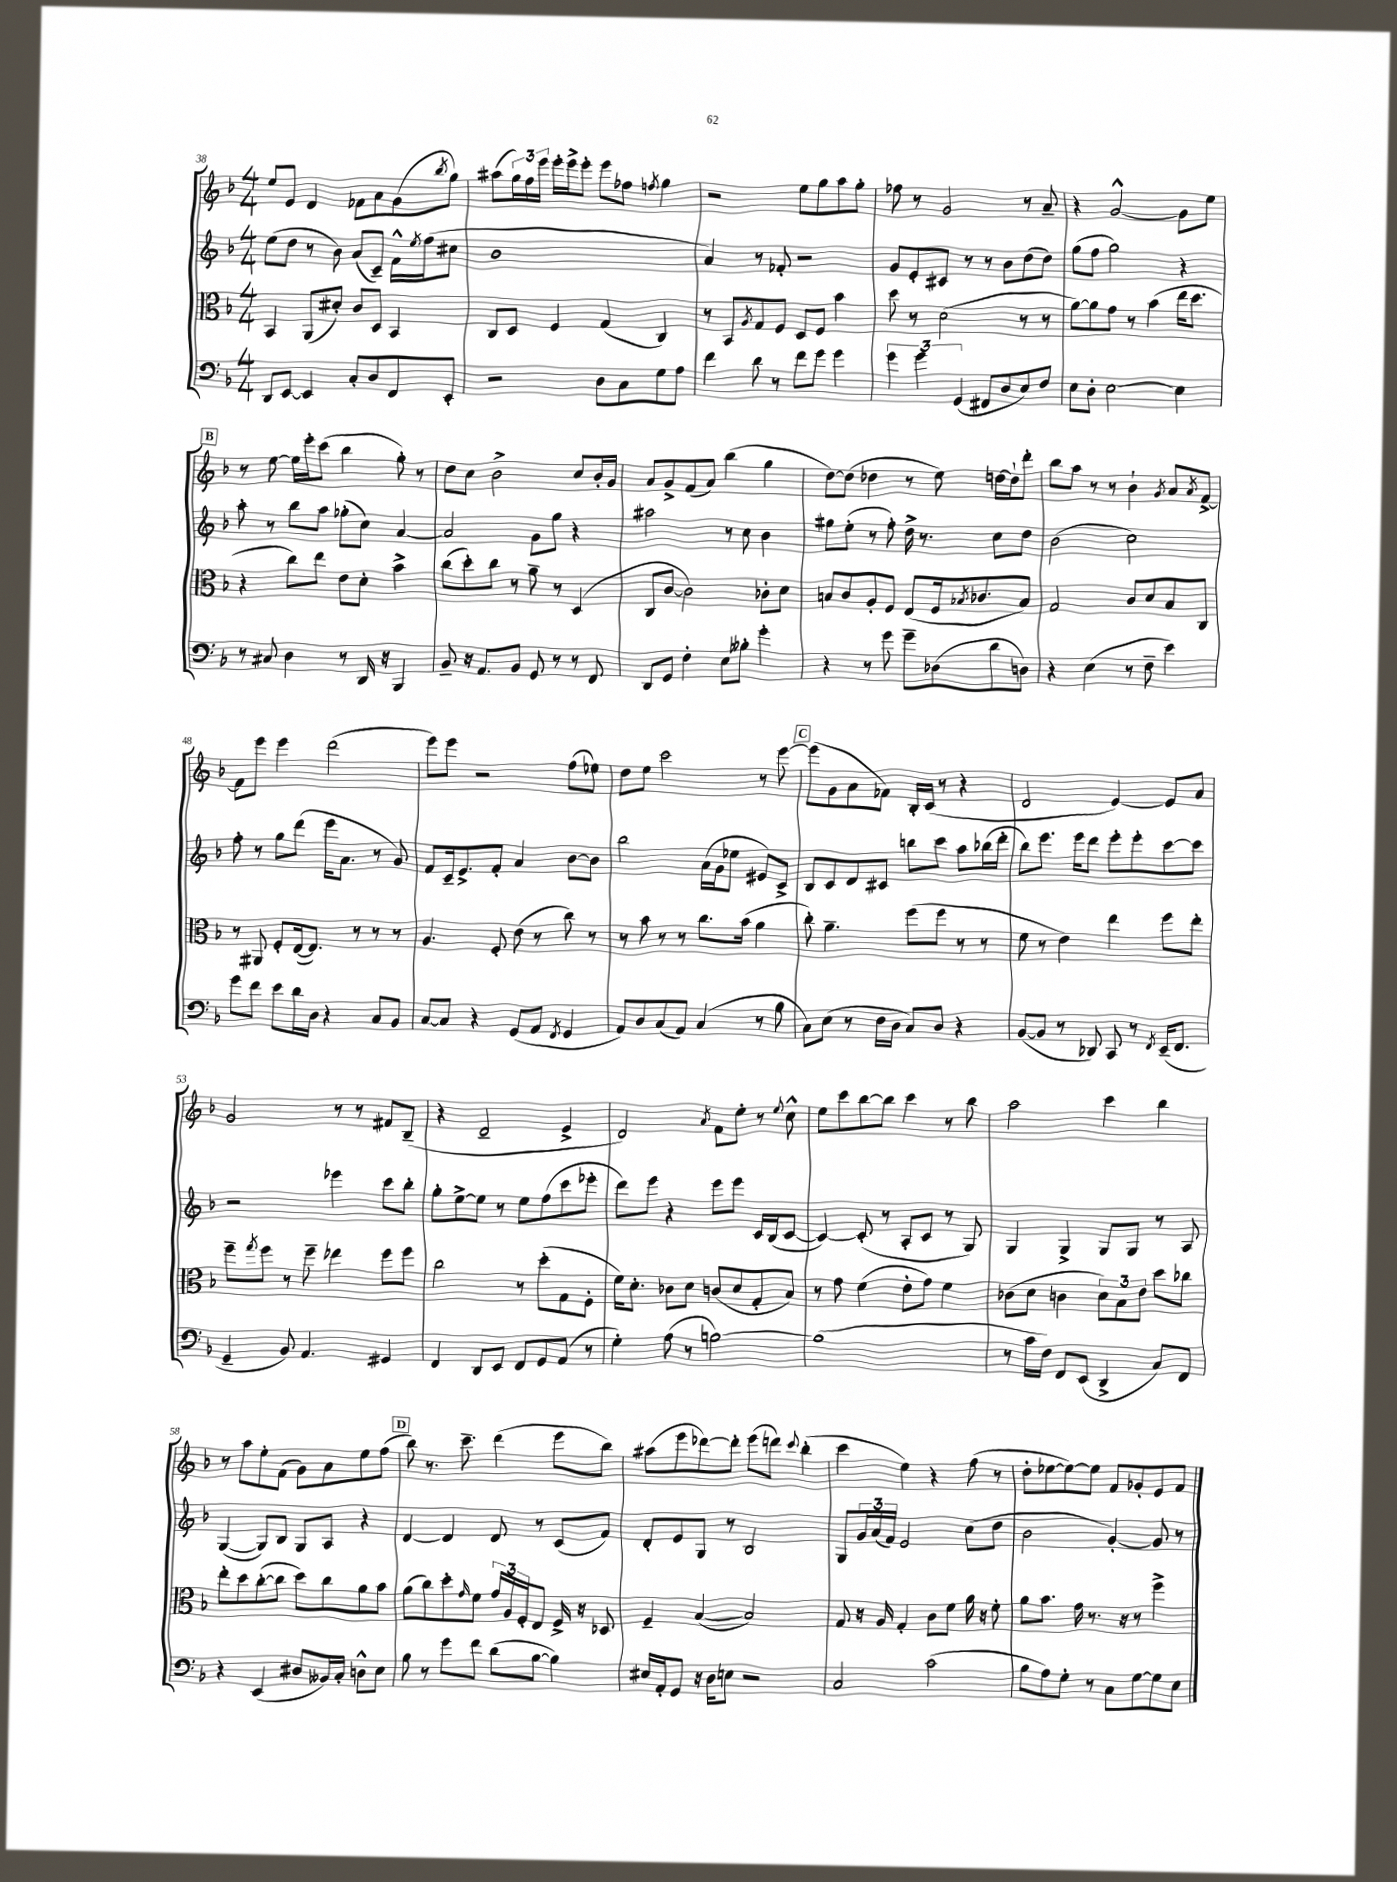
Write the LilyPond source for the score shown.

<<
\new StaffGroup <<
\new Staff = "s0" {
    \clef treble \key f \major \numericTimeSignature \time 4/4
    e''8 e'8 d'4 fes'8 a'8 g'8( \acciaccatura { bes''8 } g''8) |
    ais''8( \tuplet 3/2 { g''16) f''16 e'''16 } e'''16-. e'''16-> e'''8-. e'''8 fes''8 \acciaccatura { f''8 } g''4 |
    r2 e''8 g''8 a''8 g''8-. |
    fes''8 r8 g'2 r8 a'8-- |
    r4 g'2~-^ g'8 e''8 |
    \mark \markup { \box "B" } r8 e''8~ e''16 e'''16-. c'''8( bes''4 g''8-.) r8 |
    d''8 c''8 bes'2-> c''8 bes'16-. g'16 |
    a'8 g'8-> f'8( a'8) bes''4( g''4 |
    d''8~) d''8( des''4 r8 e''8) d''16~ d''16-! d'''8-. |
    bes''8 a''8 r8 r8 bes'4-! \acciaccatura { g'8 } a'8 \acciaccatura { a'8 } f'8~-> |
    f'8 e'''8 e'''4 d'''2( |
    e'''8) e'''8 r2 f''8( ees''8) |
    d''8 e''8 c'''2 r8 e'''8~ |
    \mark \markup { \box "C" } e'''8( g'8 a'8 fes'8) bes16-. c'16( r8 r4 |
    d'2 e'4~) e'8 a'8 |
    g'2 r8 r8 fis'8 bes8--( |
    r4 d'2-- e'4-> |
    d'2) \acciaccatura { a'8 } f'8 e''8-. r8 \appoggiatura { e''8 } c''8-^ |
    e''8 c'''8 bes''8~ bes''8 c'''4 r8 bes''8 |
    a''2 c'''4 bes''4 |
    r8 a''8 e''8-. f'8( g'8) a'8 e''8 f''8( |
    \mark \markup { \box "D" } bes''8) r8. c'''8.-- d'''4( e'''8 bes''8) |
    ais''8( e'''8 des'''8~) des'''8-. e'''8( d'''8) \appoggiatura { c'''8 } bes''4-.( |
    c'''4 e''4) r4 f''8( r8 |
    d''8-. ees''8~ ees''8~) ees''8 f'8 ges'8-. e'8 f'8 \bar "|." |
}
\new Staff = "s1" {
    \clef treble \key f \major \numericTimeSignature \time 4/4
    e''8( d''8 r8 bes'8) a'8( c'8--) f'16-^ \acciaccatura { e''8 } f''16( cis''8 |
    bes'1 |
    a'4) r8 fes'8-. r2 |
    g'8 e'8-. cis'8 r8 r8 bes'8 d''8( d''8) |
    g''8( f''8 g''2) r4 |
    \mark \markup { \box "B" } a''8-. r8 bes''8 a''8 ges''8-.( c''8) a'4~ |
    a'2 g'8 g''8 r4 |
    ais''2 r8 c''8 bes'4 |
    gis''8 e''8-.( r8 f''8-.) d''16-> r8. c''8 d''8 |
    bes'2( c''2) |
    f''8-. r8 g''8 d'''8( e'''16 a'8. r8 g'8) |
    f'8 c'16-- e'8.-> f'8-. a'4 bes'8~ bes'8 |
    bes''2 a'16( g'16 ees''8 eis'8) c'8-> |
    \mark \markup { \box "C" } bes8 c'8 d'8 cis'8 b''8 c'''8 a''8 bes''16( d'''16-. |
    bes''8) e'''8. e'''16 d'''8 e'''8-. e'''8-. c'''8~ c'''8 |
    r2 ees'''4 c'''8 bes''8-. |
    g''8-. e''8~-> e''8 r8 e''8 f''8( c'''8 ees'''8-. |
    d'''8) e'''8 r4 e'''8 e'''8 c'16 bes16( c'8~ |
    c'4~) c'8-.( r8 a8-. c'8 r8 g8) |
    g4 g4-> g8 g8 r8 a8 |
    g4~( g8) bes8 g8 a8 r4 |
    \mark \markup { \box "D" } d'4~ d'4 d'8 r8 c'8( f'8) |
    d'8-. e'8 g8 r8 bes2 |
    g8 \tuplet 3/2 { g'16 a'16( f'16) } e'2 c''8( d''8 |
    bes'2 g'4~-.) g'8 r8 \bar "|." |
}
\new Staff = "s2" {
    \clef alto \key f \major \numericTimeSignature \time 4/4
    bes,4 a,8( dis'8-.) c'8 d8 bes,4 |
    c8 d8 f4 g4( c4) |
    r8 bes,8 \acciaccatura { a8 } g8 f8 d8 f8 bes'4 |
    d''8 r8 d'2( r8 r8 |
    a'8~) a'8 g'8 r8 bes'4( e''16 d''8. |
    \mark \markup { \box "B" } r4 c''8) e''8 e'8 d'8-. bes'4-> |
    c''8( d''8-.) c''8 r8 a'8-- r8 d4( |
    c8 c'8~ c'2) ces'8-. d'8 |
    b8 c'8 a8-. f8 e8( f16 \acciaccatura { bes8 } ces'8. bes8) |
    g2 c'8 d'8 bes8 c8 |
    r8 ais,8 f8-. e16~( e8.) r8 r8 r8 |
    a4. f8-. e'8( r8 c''8) r8 |
    r8 bes'8 r8 r8 c''8. bes'16( a'4 |
    \mark \markup { \box "C" } c''8-.) a'4.-- f''8( f''8 r8 r8 |
    f'8 r8 e'4) e''4 f''8 e''8-. |
    f''8-- \acciaccatura { g''8 } f''8 r8 f''8-- ees''4 f''8 f''8 |
    c''2 r8 d''8-.( g8 f8-. |
    f'16) d'8.-. ces'8 d'8 c'8( d'8 g8-. bes8) |
    r8 g'8 f'4( e'8-. g'8) f'4 |
    ces'8( d'8 c'4 \tuplet 3/2 { d'8) bes8 e'8 } d''8 ces''8 |
    e''8-. d''8 c''8~-.( c''8 d''8) c''8 a'8 bes'8 |
    \mark \markup { \box "D" } a'8( c''8) d''8-. \grace { g'16 } f'8 \tuplet 3/2 { g'16 a16 f16-. } e8 f16-> r16 des8 |
    f4-- bes4~( bes2) |
    g8 r16 a16 g4-. c'8 f'8 a'16 r16 f'8-. |
    a'8 bes'8. g'16 r8. r16 r8 f''4-> \bar "|." |
}
\new Staff = "s3" {
    \clef bass \key f \major \numericTimeSignature \time 4/4
    d,8 e,8~ e,4 c8-. d8 f,8 e,8-. |
    r2 d8 c8 g8 a8 |
    f'4 d'8 r8 f'8 g'8 g'4 |
    \tuplet 3/2 { g'4 g'4 g,4( } fis,8 d8 e8) f8 |
    e8 d8-. e2~ e4 |
    \mark \markup { \box "B" } r8 cis8 d4 r8 d,16 r16 bes,,4 |
    bes,8-- r16 a,8. bes,8 g,8 r8 r8 f,8 |
    d,8 g,8 f4-. e8 beses8-. g'4-. |
    r4 r8 g'8 g'8-- des8( d'8 d8) |
    r4 e4( r8 f8-- e'4) |
    g'8 f'8 e'8 d'16 d16 r4 c8 bes,8 |
    c8~ c8 r4 g,8( a,8 \acciaccatura { f,8 } g,4 |
    a,8) d8 c8( a,8) c4( r8 bes8 |
    \mark \markup { \box "C" } c8) e8( r8 f16 d16 c8) d8 r4 |
    bes,8~( bes,8 r8 des,8) c,8 r8 \acciaccatura { f,8 } e,16--( f,8. |
    g,4-- bes,8) a,4. gis,4 |
    f,4 d,8 e,8 f,8 g,8 a,8( r8 |
    g4-.) a8( r8 b2~) |
    b1( |
    r8 c'16 f16) f,8 e,8( d,4-> c8) f,8 |
    r4 e,4( dis8 beses,16) c16-. d8-^ e8 |
    \mark \markup { \box "D" } bes8 r8 g'8 f'8 d'8( bes8~ bes4) |
    eis16 a,16-. g,8 r16 d16 e8 r2 |
    c2 c'2( |
    bes8 a8) g8-. r8 c8 g8~ g8 e8 \bar "|." |
}
>>
>>
\layout { \context { \Score currentBarNumber = #38 } }
